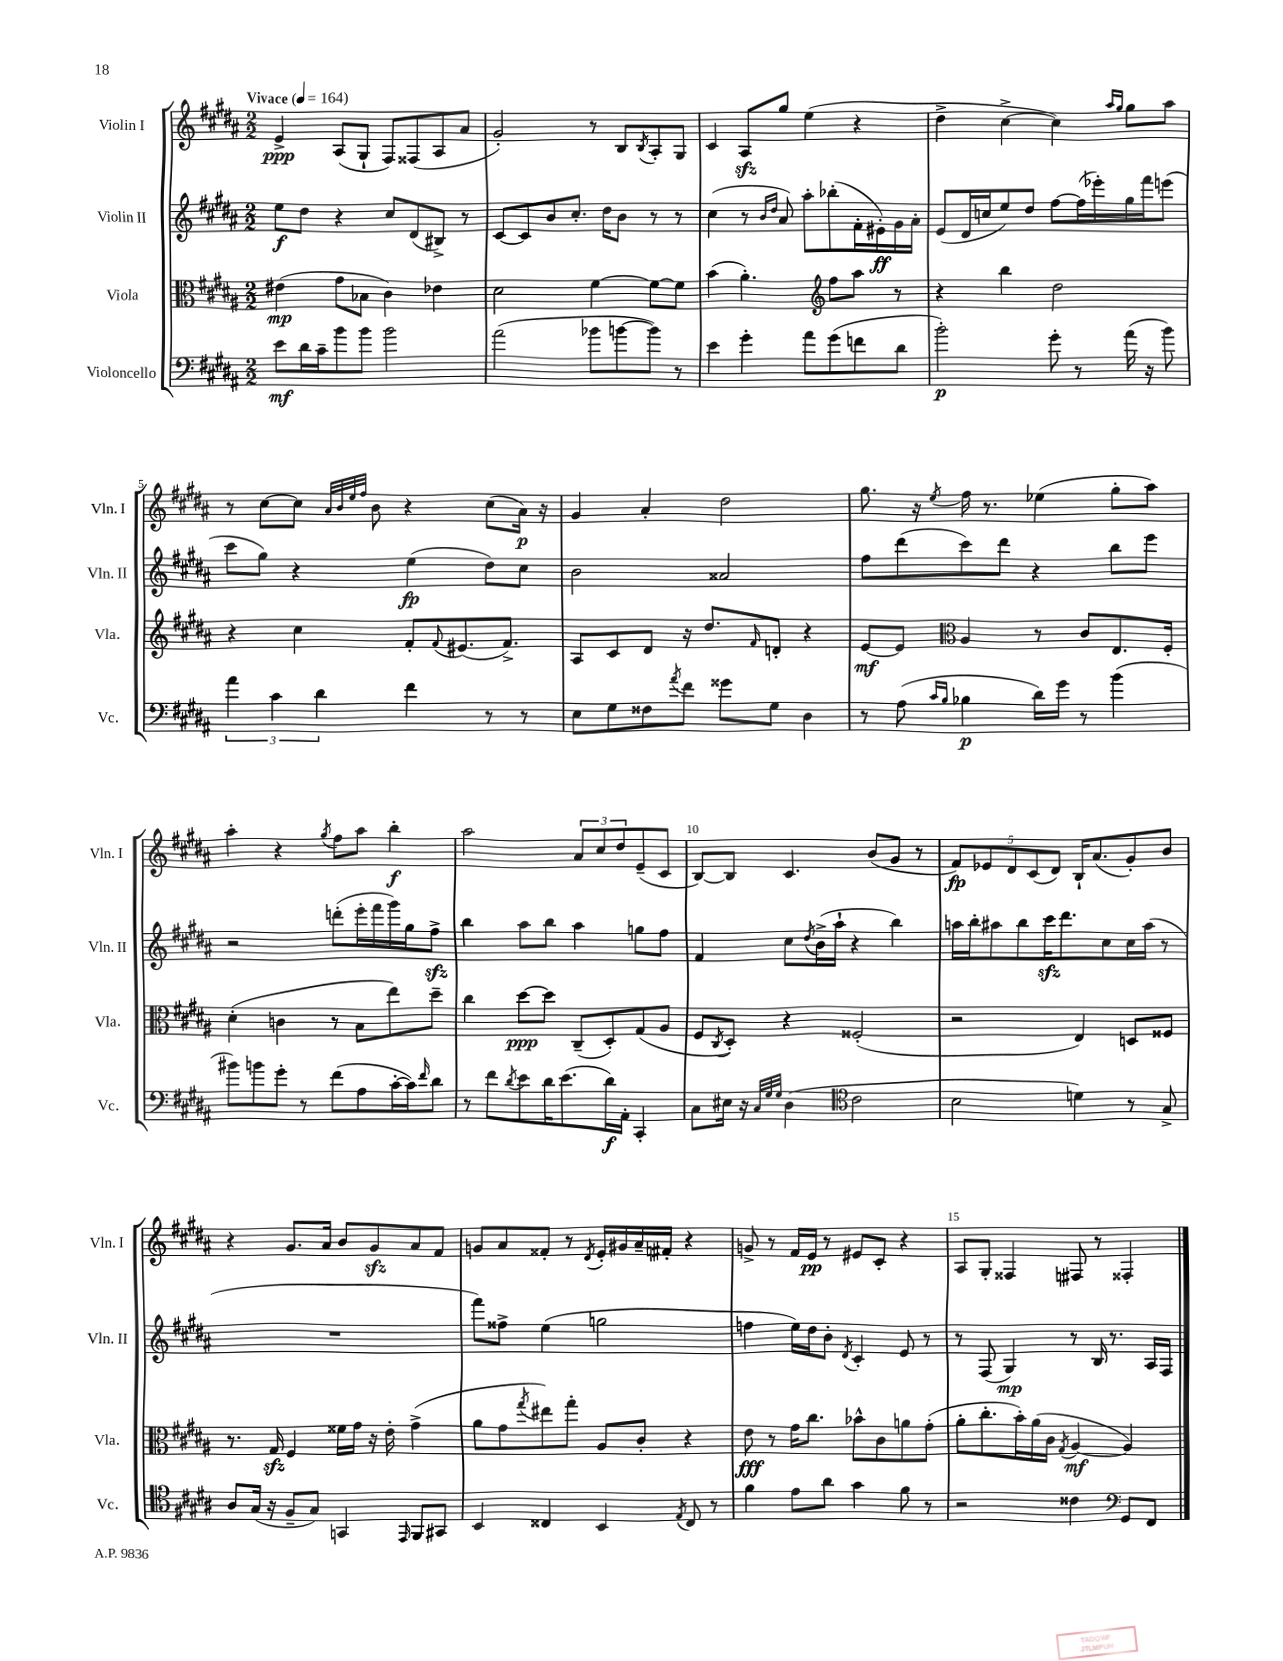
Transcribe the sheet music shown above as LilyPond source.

<<
\new StaffGroup <<
\new Staff = "s0" \with { instrumentName = "Violin I" shortInstrumentName = "Vln. I" } {
    \clef treble \key b \major \numericTimeSignature \time 2/2 \tempo "Vivace" 4 = 164
    e'4->\ppp ais8( gis8-! fis8) fisis8( ais8 ais'8 |
    gis'2-.) r8 b8 \acciaccatura { b8 } ais8-. gis8 |
    cis'4 ais8\sfz gis''8 e''4( r4 |
    dis''4-> cis''4~-> cis''4) \grace { ais''16 gis''16 } gis''8 ais''8 |
    r8 cis''8~ cis''8 \grace { ais'32 b'32 e''32 fis''32 } b'8 r4 cis''8( ais'16\p) r16 |
    gis'4 ais'4-. dis''2 |
    gis''8. r16 \acciaccatura { e''8 } fis''16 r8. ees''4( gis''8-. ais''8) |
    ais''4-. r4 \acciaccatura { gis''8 } fis''8 ais''8 b''4-.\f |
    ais''2 \tuplet 3/2 { ais'8 cis''8 dis''8 } e'8--( cis'8 |
    b8~) b8 cis'4. b'8( gis'8 r8 |
    \tuplet 5/4 { fis'8\fp) ees'8 dis'8 cis'8( dis'8) } b16-! ais'8.( gis'8-.) b'8 |
    r4 gis'8. ais'16 b'8 gis'8\sfz ais'8 fis'8 |
    g'8 ais'8 fisis'8-. r8 \acciaccatura { dis'8 } e'16-. gis'16 ais'16-- fis'16-. r4 |
    g'8-> r8 fis'16 e'16\pp r8 eis'8 cis'8-. r4 |
    ais8 gis8-. fisis4 fis8 r8 fisis4-. \bar "|." |
}
\new Staff = "s1" \with { instrumentName = "Violin II" shortInstrumentName = "Vln. II" } {
    \clef treble \key b \major \numericTimeSignature \time 2/2
    e''8\f dis''8 r4 cis''8 dis'8( bis8->) r8 |
    cis'8~ cis'8 b'8 cis''8.-. dis''16 b'8 r8 r8 |
    cis''4( r8 \grace { b'16 dis''16 } ais'8) ais''8-. bes''8-.( fis'16-. eis'16-.\ff) gis'16 ais'16-. |
    e'8( dis'16 c''16 e''8) dis''8 fis''8~ fis''16( ees'''16-.) gis''16 fis'''16 e'''8( |
    cis'''8 gis''8) r4 e''4\fp( dis''8) cis''8 |
    b'2 aisis'2 |
    fis''8 dis'''8( cis'''8) dis'''8 r4 b''8 e'''8 |
    r2 d'''8-.( e'''16-. fis'''16 gis'''16) gis''16 fis''8->\sfz |
    b''4 ais''8 b''8 ais''4 g''8 fis''8 |
    fis'4 cis''8 \acciaccatura { dis''8 } b'16->( ais''16-! r4 b''4) |
    a''16 b''16-. ais''8 b''8 cis'''16\sfz dis'''8. cis''8 cis''16 ais''16( r8 |
    R1 |
    fis'''8) fisis''8-> e''4( g''2 |
    f''4 e''16) dis''16 b'8-. \acciaccatura { dis'8 } cis'4-. e'8 r8 |
    r8 fis8( gis4\mp) r8 b16 r8. ais16 fis16 \bar "|." |
}
\new Staff = "s2" \with { instrumentName = "Viola" shortInstrumentName = "Vla." } {
    \clef alto \key b \major \numericTimeSignature \time 2/2
    eis'4\mp( gis'8 bes8 cis'4) ees'4 |
    dis'2 fis'4~ fis'8~ fis'8 |
    b'4( ais'4.-.) \clef treble fis''8 ais''8 r8 |
    r4 b''4 dis''2 |
    r4 cis''4 fis'8-. \appoggiatura { fis'8 } eis'8.( fis'8.->) |
    ais8 cis'8 dis'8 r16 dis''8. \grace { fis'16 } d'8-. r4 |
    e'8~\mf e'8 \clef alto ais4 r8 cis'8 e8. fis16-. |
    dis'4-.( c'4 r8 b8 e''8) dis''8-- |
    cis''4 dis''8~\ppp dis''8 cis8--( dis8-.) gis8( ais8 |
    fis8 \acciaccatura { cis8 } dis8-.) r4 fisis2-.( |
    r2 e4) d8 fisis8 |
    r8. gis16\sfz fis4 fisis'16 gis'16 r16 e'16-. gis'4->( |
    ais'8 gis'8 \acciaccatura { gis''8 } eis''8) gis''8-. ais8 cis'8-. r4 |
    e'8\fff r8 gis'16 cis''8. bes'8-^ cis'8 a'8 gis'8-.( |
    ais'8-. cis''8.-. b'16-.) ais'16( cis'16 \acciaccatura { gis8 } ais4~\mf ais4) \bar "|." |
}
\new Staff = "s3" \with { instrumentName = "Violoncello" shortInstrumentName = "Vc." } {
    \clef bass \key b \major \numericTimeSignature \time 2/2
    e'8\mf dis'16 cis'16-- b'8 b'8 b'2 |
    ais'2( bes'8 b'8~ b'8) r8 |
    e'4 gis'4-. ais'8 gis'8( f'8 dis'8 |
    b'2-.\p) gis'8-. r8 ais'16( r16 b'8) |
    \tuplet 3/2 { ais'4 cis'4 dis'4 } fis'4 r8 r8 |
    e8 gis8 fisis8 \acciaccatura { ais'8 } fis'8 gisis'8 gis8 dis4 |
    r8 ais8( \grace { cis'16 b16 } bes4\p dis'16) gis'16 r8 b'4( |
    bis'8) b'8 gis'8-. r8 fis'8( ais8 cis'16~-. cis'16) \grace { fis'16 } dis'8 |
    r8 fis'8 \acciaccatura { dis'8 } e'8 dis'16 e'8.( dis'16\f) ais,16-. cis,4-. |
    cis8 eis16 r16 \grace { cis32 gis32 gis32 } dis4( \clef tenor cis'2 |
    b2 d'4) r8 gis8-> |
    ais8 gis16( r16 fis8-- gis8) g,4 \grace { e,16 } fis,8 gis,8 |
    b,4 cisis4 b,4 \acciaccatura { e8 } cisis8 r8 |
    fis'4 e'8 ais'8 gis'4 fis'8 r8 |
    r2 cisis'4 \clef bass gis,8 fis,8 \bar "|." |
}
>>
>>
\layout { \context { \Score \override BarNumber.break-visibility = ##(#f #t #t) barNumberVisibility = #(every-nth-bar-number-visible 5) } }
